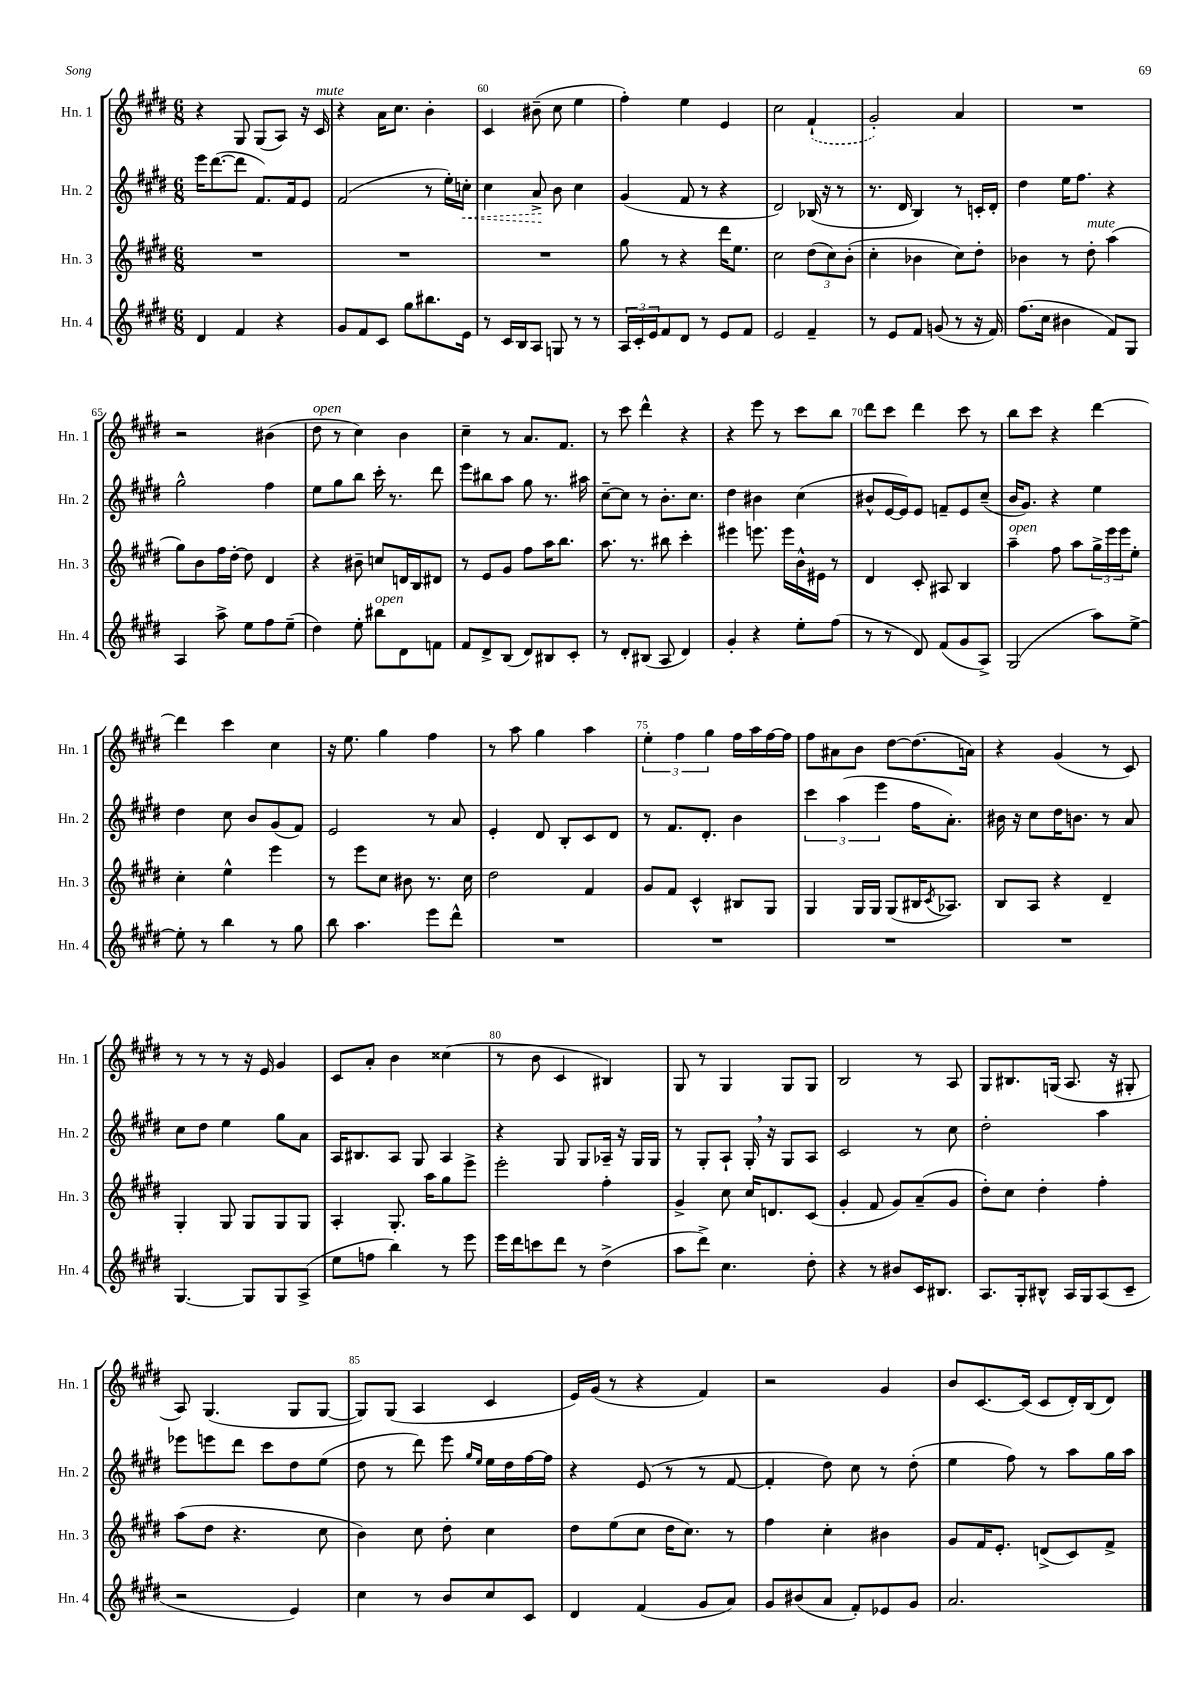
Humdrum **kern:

**kern	**kern	**kern	**kern
*staff4	*staff3	*staff2	*staff1
*clefG2	*clefG2	*clefG2	*clefG2
*k[f#c#g#d#]	*k[f#c#g#d#]	*k[f#c#g#d#]	*k[f#c#g#d#]
*M6/8	*M6/8	*M6/8	*M6/8
4d#	2.r	16eee	4r
.	.	([8.ddd#	.
4f#	.	8ddd#]	8G#
.	.	8.f#)	(8G#
4r	.	.	8A)
.	.	16f#	.
.	.	8e	16r
.	.	.	16c#
=	=	=	=
8g#	2.r	(2f#	4r
8f#	.	.	.
8c#	.	.	16a
.	.	.	8.cc#
8gg#	.	.	.
8.bb#	.	8r	4b'
.	.	16ee')	.
16e	.	16cc'	.
=	=	=	=
8r	2.r	4cc#	4c#
16c#	.	.	.
16B	.	.	.
8A	.	8a^	(8b#~
8G	.	8b	8cc#
8r	.	4cc#	4ee
8r	.	.	.
=	=	=	=
24A	8gg#	(4g#	4ff#')
24c#'	.	.	.
24e	.	.	.
8f#	8r	.	.
8d#	4r	8f#	4ee
8r	.	8r	.
8e	16ddd#	4r	4e
.	8.ee	.	.
8f#	.	.	.
=	=	=	=
2e	2cc#	2d#)	2cc#
4f#~	(12dd#	(16B-	(4f#`
.	.	16r	.
.	12cc#)	.	.
.	.	8r	.
.	(12b'	.	.
=	=	=	=
8r	4cc#'	8.r	2g#')
8e	.	.	.
.	.	16d#	.
8f#	4b-	4B)	.
(8g	.	.	.
8r	8cc#)	8r	4a
16r	8dd#'	16c'	.
16f#)	.	16d#'	.
=	=	=	=
(8.ff#	4b-	4dd#	2.r
16cc#	.	.	.
4b#	8r	16ee	.
.	.	8.ff#	.
.	8dd#'	.	.
8f#)	(4aa	4r	.
8G#	.	.	.
=	=	=	=
4A	8gg#)	2gg#^^	2r
.	8b	.	.
8aa^	16ff#	.	.
.	[16dd#'	.	.
8ee	8dd#]	.	.
8ff#	4d#	4ff#	(4b#
(8ee~	.	.	.
=	=	=	=
4dd#)	4r	8ee	8dd#
.	.	8gg#	8r
8ee'	8b#~	8bb	4cc#)
8bb#	8cc	16ccc#'	.
.	.	8.r	.
8d#	16d	.	4b
.	16B	.	.
8f	8d#	8ddd#	.
=	=	=	=
8f#	8r	8eee	4cc#~
8d#^	8e	8bb#	.
(8B	8g#	8aa	8r
8d#)	8ff#	8gg#	8.a
8B#	16aa	8.r	.
.	8.bb	.	8.f#
8c#'	.	.	.
.	.	16aa#	.
=	=	=	=
8r	8.aa	[8cc#~	8r
8d#'	.	8cc#]	8ccc#
.	8.r	.	.
(8B#	.	8r	4ddd#^^
8A	8bb#	8.b'	.
4d#)	4ccc#'	.	4r
.	.	8.cc#	.
=	=	=	=
4g#'	4eee#	4dd#	4r
4r	8.eee	4b#	8eee
.	.	.	8r
.	16eee	.	.
8ee'	16b^^	(4cc#	8ccc#
.	16e#	.	.
(8ff#	8r	.	8bb
=	=	=	=
8r	4d#	8b#^^	8ddd#
8r	.	[16e	8ccc#
.	.	16e])	.
8d#)	8c#'	8e	4ddd#
(8f#	8A#	8f~	.
8g#	4B	8e	8ccc#
8A^)	.	(8cc#~	8r
=	=	=	=
(2G#	4aa~	16b	8bb
.	.	8.g#)	.
.	.	.	8ccc#
.	8ff#	4r	4r
.	8aa	.	.
8aa)	24gg#^	4ee	[4ddd#
.	24eee	.	.
.	24eee	.	.
[8ee^	8ee'	.	.
=	=	=	=
8ee']	4cc#'	4dd#	4ddd#]
8r	.	.	.
4bb	4ee^^	8cc#	4ccc#
.	.	8b	.
8r	4eee	(8g#	4cc#
8gg#	.	8f#)	.
=	=	=	=
8bb	8r	2e	16r
.	.	.	8.ee
4.aa	8eee	.	.
.	8cc#	.	4gg#
.	8b#	.	.
8eee	8.r	8r	4ff#
8ddd#^^	.	8a	.
.	16cc#	.	.
=	=	=	=
2.r	2dd#	4e'	8r
.	.	.	8aa
.	.	8d#	4gg#
.	.	8B'	.
.	4f#	8c#	4aa
.	.	8d#	.
=	=	=	=
2.r	8g#	8r	6ee'
.	8f#	8.f#	.
.	.	.	6ff#
.	4c#^^	.	.
.	.	8.d#'	.
.	.	.	6gg#
.	8B#	4b	16ff#
.	.	.	16aa
.	8G#	.	[16ff#
.	.	.	16ff#]
=	=	=	=
2.r	4G#	6ccc#	8ff#
.	.	.	8a#
.	.	(6aa	.
.	16G#	.	8b
.	16G#	.	.
.	.	6eee	.
.	(8G#	.	[8dd#
.	16B#	16ff#	(8.dd#]
.	8qc#	.	.
.	8.A-)	8.a')	.
.	.	.	16a)
=	=	=	=
2.r	8B	16b#	4r
.	.	16r	.
.	8A	8cc#	.
.	4r	16dd#	(4g#
.	.	8.b	.
.	4d#~	8r	8r
.	.	8a	8c#)
=	=	=	=
[4.G#	4G#'	8cc#	8r
.	.	8dd#	8r
.	8G#	4ee	8r
8G#]	8G#	.	16r
.	.	.	16e
8G#	8G#	8gg#	4g#
(8A^	8G#	8a	.
=	=	=	=
8ee	4A'	16A	8c#
.	.	8.B#	.
8ff	.	.	8a'
4bb)	8.G#'	8A	4b
.	.	8G#	.
.	16aa	.	.
8r	8gg#	4A	(4cc##
8eee	8eee^	.	.
=	=	=	=
16eee	2eee'	4r	8r
16ddd#	.	.	.
8ccc	.	.	8b
8ddd#	.	8G#	4c#
8r	.	8G#	.
(4dd#^	4ff#'	16A-~	4B#)
.	.	16r	.
.	.	16G#	.
.	.	16G#	.
=	=	=	=
8aa	4g#^	8r	8G#
8ddd#^)	.	8G#'	8r
4.cc#	8cc#	8A`	4G#
.	16cc#	16G#'	.
.	8.d	16r	.
.	.	8G#	8G#
8dd#'	(8c#	8A	8G#
=	=	=	=
4r	4g#'	2c#	2B
8r	8f#	.	.
8b#	8g#)	.	.
16c#	(8a~	8r	8r
8.B#	.	.	.
.	8g#	8cc#	8A
=	=	=	=
8.A	8dd#')	2dd#'	8G#
.	8cc#	.	8.B#
16G#'	.	.	.
8B#^^	4dd#'	.	.
.	.	.	(16G
16A	.	.	8.A
16G#	.	.	.
(8A	4ff#'	4aa	.
.	.	.	16r
8c#~	.	.	8G#'
=	=	=	=
2r	(8aa	8eee-	8A)
.	8dd#	8eee	(4.G#
.	4.r	8ddd#	.
.	.	8ccc#	.
4e)	.	8dd#	8G#
.	8cc#	(8ee	[8G#
=	=	=	=
4cc#	4b)	8dd#	8G#])
.	.	8r	(8G#
8r	8cc#	8ddd#)	4A
8b	8dd#'	8eee	.
.	.	16qqgg#	.
.	.	16qqee	.
8cc#	4cc#	16ee	4c#
.	.	16dd#	.
8c#	.	[16ff#	.
.	.	16ff#]	.
=	=	=	=
4d#	8dd#	4r	16e)
.	.	.	(16g#
.	(8ee	.	8r
(4f#	8cc#	(8e	4r
.	16dd#	8r	.
.	8.cc#)	.	.
8g#	.	8r	4f#)
8a)	8r	[8f#	.
=	=	=	=
8g#	4ff#	4f#']	2r
(8b#	.	.	.
8a	4cc#'	8dd#)	.
8f#')	.	8cc#	.
8e-	4b#	8r	4g#
8g#	.	(8dd#'	.
=	=	=	=
2.a	8g#	4ee	8b
.	16f#	.	[8.c#
.	8.e'	.	.
.	.	8ff#)	.
.	.	.	(16c#]
.	(8d^	8r	8c#
.	8c#)	8aa	16d#')
.	.	.	(16B
.	8f#^	16gg#	8d#)
.	.	16aa	.
==	==	==	==
*-	*-	*-	*-
